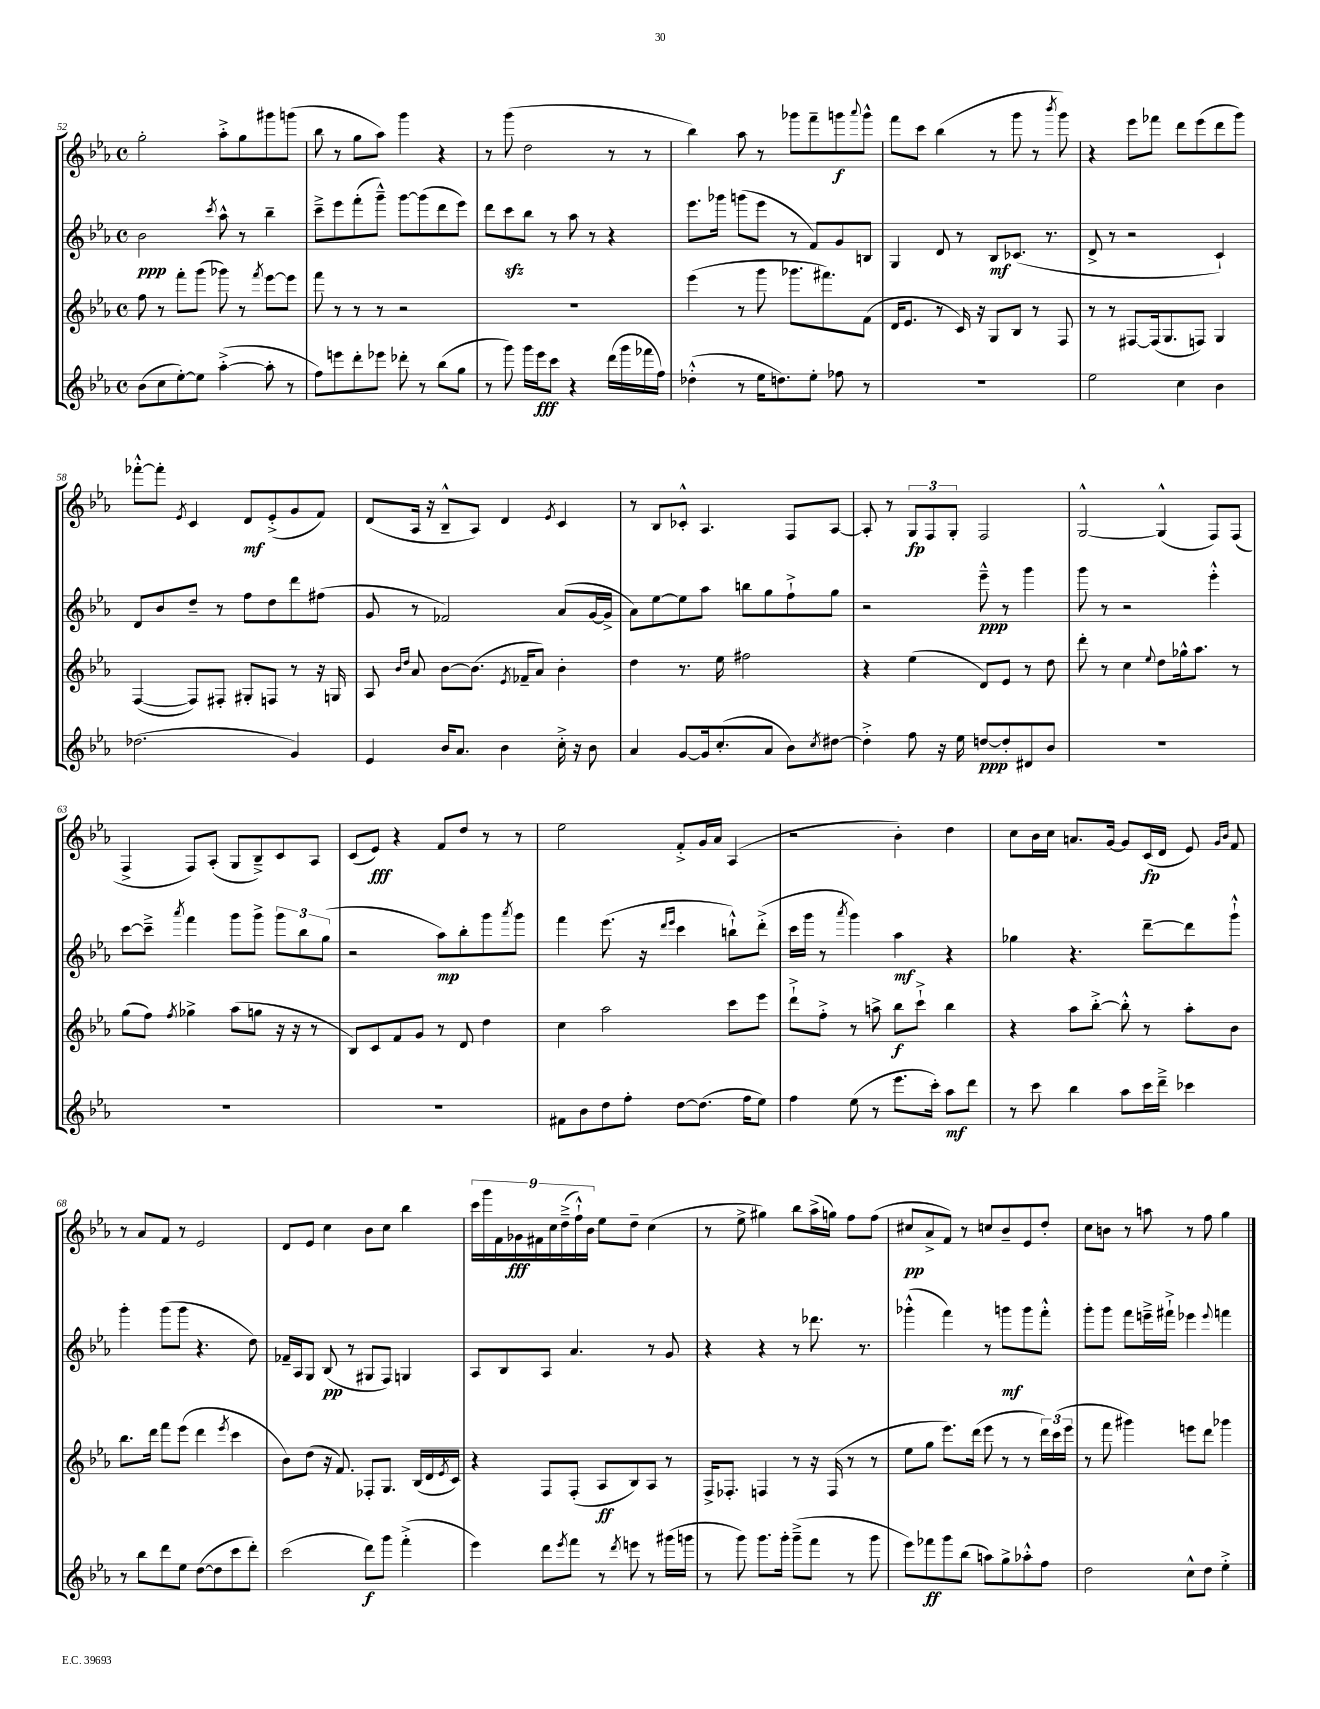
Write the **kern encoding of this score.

**kern	**kern	**kern	**kern
*staff4	*staff3	*staff2	*staff1
*clefG2	*clefG2	*clefG2	*clefG2
*k[b-e-a-]	*k[b-e-a-]	*k[b-e-a-]	*k[b-e-a-]
*M4/4	*M4/4	*M4/4	*M4/4
*met(c)	*met(c)	*met(c)	*met(c)
(8b-	8ff	2b-	2gg'
8cc	8r	.	.
[8ee-')	8fff'	.	.
8ee-]	(8ggg	.	.
.	.	8qccc	.
([4aa-'^	8ggg-)	8aa-^^	8aa-'^
.	8r	8r	8gg
.	8qfff	.	.
8aa-']	[8eee-	4bb-~	8ggg#
8r	8eee-]	.	(8ggg
=	=	=	=
8ff)	8fff	8ccc~^	8bb-
8eee	8r	8eee-	8r
8ddd'	8r	(8fff'	8gg
8eee-	8r	8ggg~^^)	8aa-)
8ddd-'	2r	[8ggg	4ggg
8r	.	(8ggg]	.
(8bb-	.	8ddd	4r
8gg	.	8eee-)	.
=	=	=	=
8r	1r	8ddd	8r
8ggg)	.	8ccc	(8ggg
16ggg	.	8bb-	2dd
16eee-	.	.	.
8ccc	.	8r	.
4r	.	8aa-	.
.	.	8r	.
(16ddd	.	4r	8r
16ggg	.	.	.
16fff-	.	.	8r
16ff)	.	.	.
=	=	=	=
(4dd-'^^	(4eee-	8.eee-	4bb-)
.	.	16ggg-	.
8r	8r	(8ggg	8aa-
16ee-	8ggg	8eee-	8r
8.dd)	.	.	.
.	8.ggg-	8r	8ggg-
8ee-'	.	8f)	8fff~
.	8.fff#)	.	.
8ff-	.	8g	8ggg
.	.	.	8qqaaa-
8r	(8f	8B	8ggg^^
=	=	=	=
1r	16d	4G	8fff
.	8.e-	.	.
.	.	.	8ccc
.	8r	8d	(4bb-
.	16c)	8r	.
.	16r	.	.
.	8G	8B-	8r
.	8B-	(8.c-	8ggg
.	8r	.	8r
.	.	8.r	.
.	.	.	8qbbb-
.	8F	.	8ggg)
=	=	=	=
2ee-	8r	8d^	4r
.	8r	8r	.
.	[8F#	2r	8eee-
.	(16F#]	.	8fff-
.	8.G	.	.
4cc	.	.	8ddd
.	8F)	.	(8eee-
4b-	4G	4c`)	8ddd
.	.	.	8ggg)
=	=	=	=
(2.dd-	([4F	8d	[8fff-'^^
.	.	8b-	8fff-']
.	.	.	8qe-
.	8F])	8dd~	4c
.	8F#'	8r	.
.	8G#'	8ff	8d
.	8F	8dd	(8e-'^
4g)	8r	8ddd	8g
.	16r	(8ff#	8f)
.	16G	.	.
=	=	=	=
4e-	8A-	8g	(8d
.	16qqb-	.	.
.	16qqdd	.	.
.	8a-	8r	16A-
.	.	.	16r
16b-	[8b-	2f-)	8B-~^^
8.a-	.	.	.
.	(8.b-]	.	8A-)
4b-	.	.	4d
.	8qe-	.	.
.	16f-~	.	.
.	8a-)	.	.
.	.	.	8qe-
16cc'^	4b-'	(8a-	4c
16r	.	.	.
8b-	.	[16g	.
.	.	16g^]	.
=	=	=	=
4a-	4dd	8a-)	8r
.	.	[8ee-	8B-
[8g	8.r	8ee-]	8c-'^^
16g]	.	8aa-	4.A-
(8.cc'	16ee-	.	.
.	2ff#	8bb	.
8a-	.	8gg	.
8b-)	.	8ff`^	8F
8qcc	.	.	.
[8dd#	.	8gg	[8A-
=	=	=	=
4dd#'^]	4r	2r	8A-']
.	.	.	8r
8ff	(4ee-	.	12G
.	.	.	12F
16r	.	.	.
.	.	.	12G'
16ee-	.	.	.
[8dd	8d)	8eee-~^^	2F
8dd']	8e-	8r	.
8d#	8r	4ggg	.
8b-	8dd	.	.
=	=	=	=
1r	8ddd'	8ggg	[2G^^
.	8r	8r	.
.	4cc	2r	.
.	8qqee-	.	.
.	8dd	.	(4G^^]
.	16gg-^^	.	.
.	8.aa-	.	.
.	.	4eee-'^^	8F)
.	8r	.	(8F
=	=	=	=
1r	(8gg	[8ccc	4F^
.	8ff)	8ccc~^]	.
.	8qff	8qaaa-	.
.	4gg-^	4fff	8F)
.	.	.	(8A-'
.	(8aa-	8ggg	8G
.	8gg	8ggg^	8B-~^)
.	16r	12ggg	8c
.	16r	.	.
.	.	12bb-	.
.	8r	.	8A-
.	.	(12gg	.
=	=	=	=
1r	8B-)	2r	(8c
.	8c	.	8e-)
.	8f	.	4r
.	8g	.	.
.	8r	8aa-)	8f
.	8d	8bb-'	8dd
.	4dd	8ggg	8r
.	.	8qaaa-	.
.	.	8ggg	8r
=	=	=	=
8f#	4cc	4fff	2ee-
8b-	.	.	.
8dd	2aa-	(8.eee-	.
8ff'	.	.	.
.	.	16r	.
.	.	16qqddd	.
.	.	16qqeee-	.
[8dd	.	4ccc	8f'^
(8.dd]	.	.	16g
.	.	.	16a-
.	8ccc	8bb`^^)	(4A-
16ff	.	.	.
8ee-)	8eee-	(8ddd'^	.
=	=	=	=
4ff	8ddd`^	16ccc	2r
.	.	16ggg	.
.	8ff'^	8r	.
.	.	8qaaa-	.
(8ee-	8r	4ggg)	.
8r	8aa^	.	.
8.eee-	8bb-	4aa-	4b-')
.	8ccc`^	.	.
16ccc')	.	.	.
8aa-	4bb-	4r	4dd
8ddd	.	.	.
=	=	=	=
8r	4r	4gg-	8cc
8ccc	.	.	16b-
.	.	.	16cc
4bb-	8aa-	4.r	8.a
.	[8bb-'^	.	.
.	.	.	[16g
8aa-	8bb-'^^]	.	8g]
16ccc	8r	[8ddd~	(16c
16ddd~^	.	.	16d
4ccc-	8aa-'	8ddd]	8e-)
.	.	.	16qqg
.	.	.	16qqb-
.	8b-	8ggg`^^	8f
=	=	=	=
8r	8.bb-	4ggg'	8r
8bb-	.	.	8a-
.	16ddd	.	.
8ddd	8fff	(8ggg	8f
8ee-	(8eee-	8ggg	8r
([8dd	4ddd	4.r	2e-
8dd]	.	.	.
.	8qeee-	.	.
8ccc	4ccc	.	.
8ddd')	.	8dd)	.
=	=	=	=
(2ccc	8b-)	16f-~	8d
.	.	16A-	.
.	(8dd	8G	8e-
.	16r	(8B-	4cc
.	8.f)	.	.
.	.	8r	.
8ddd)	8F-'	8G#	8b-
8ggg	8.G	8F)	8cc
(4fff'^	.	4G	4bb-
.	(16B-	.	.
.	16d	.	.
.	8qe-	.	.
.	16c)	.	.
=	=	=	=
4eee-)	4r	8A-	18ccc
.	.	.	18ggg
.	.	.	18f
.	.	8B-	.
.	.	.	18g-
.	.	.	18f#
8ddd	8F	8A-	.
.	.	.	18cc
.	.	.	(18dd~^
8qeee-	.	.	.
8fff	(8F'	4.a-	.
.	.	.	18ff`^^)
.	.	.	18b-
8r	8A-	.	8ee-
8qddd	.	.	.
8eee	8B-)	.	8dd~
8r	8A-	8r	(4cc
(16ggg#	8r	8g	.
16ggg	.	.	.
=	=	=	=
8r	16F^	4r	8r
.	8.F-'	.	.
8ggg)	.	.	8ee-^
8.ggg	4F	4r	4gg#)
16ggg'	.	.	.
(8ggg~^	8r	8r	8bb-
8fff	16r	8.ddd-	(16aa-^
.	(16F	.	16gg)
8r	8r	.	8ff
.	.	8.r	.
8ggg	8r	.	(8ff
=	=	=	=
8eee-)	8ee-	(4ggg-'^^	8cc#
8fff-	8gg	.	8a-^
8ggg	8.eee-)	4fff)	8f)
(8bb-	.	.	8r
.	(16ddd	.	.
8aa)	8eee-	8r	8cc
8gg^	8r	8ggg	8b-~
8aa-'^^	8r	8ggg	8e-
8ff	24ddd)	8fff'^^	8dd'
.	(24ccc	.	.
.	24eee-	.	.
=	=	=	=
2dd	8r	8ggg'	8cc
.	8fff	8ggg	8b
.	4ggg#)	8fff	8r
.	.	16eee~^	8aa
.	.	16fff#`^	.
8cc^^	8eee	4eee-	8r
8dd	8ddd	.	8ff
.	.	8qqeee-	.
4ee-'^	4ggg-	4fff	4gg
==	==	==	==
*-	*-	*-	*-
